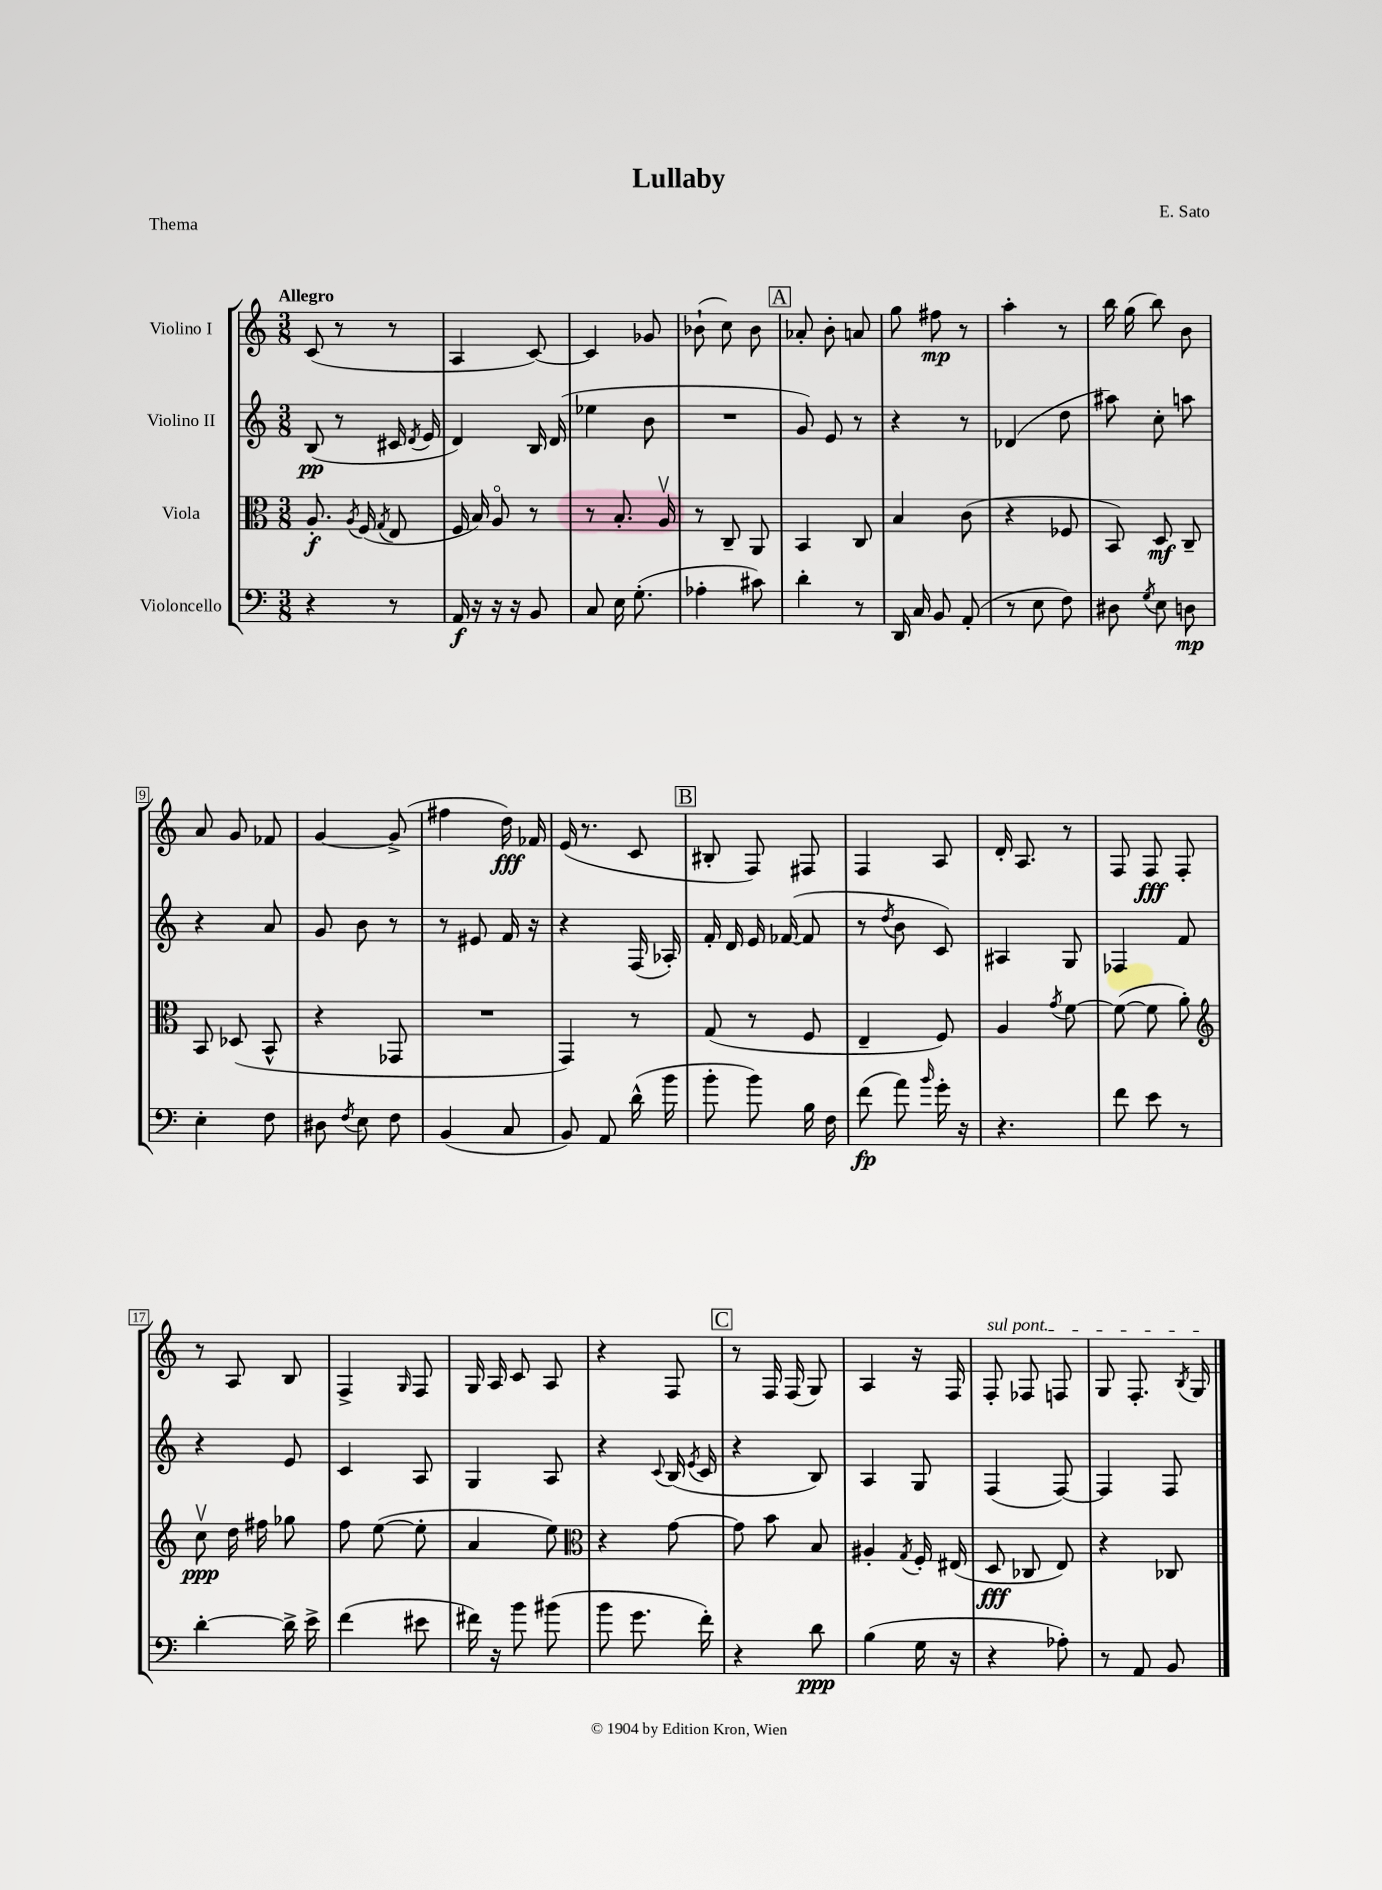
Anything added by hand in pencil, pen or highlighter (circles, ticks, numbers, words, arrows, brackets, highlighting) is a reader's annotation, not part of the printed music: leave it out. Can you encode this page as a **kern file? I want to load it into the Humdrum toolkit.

**kern	**dynam	**kern	**dynam	**kern	**dynam	**kern	**dynam
*part4	*part4	*part3	*part3	*part2	*part2	*part1	*part1
*staff4	*staff4	*staff3	*staff3	*staff2	*staff2	*staff1	*staff1
*I"Violoncello	*	*I"Viola	*	*I"Violino II	*	*I"Violino I	*
*clefF4	*	*clefC3	*	*clefG2	*	*clefG2	*
*k[]	*	*k[]	*	*k[]	*	*k[]	*
*M3/8	*	*M3/8	*	*M3/8	*	*M3/8	*
=1	=1	=1	=1	=1	=1	=1	=1
!	!	!	!	!	!	!LO:TX:a:B:t=Allegro	!
4r	.	8.A'/	f	(8B/	pp	(8c/	.
.	.	.	.	8r	.	8r	.
.	.	8qA/	.	.	.	.	.
.	.	(16F/	.	.	.	.	.
.	.	8qG/	.	.	.	.	.
8r	.	8E/	.	16c#X/	.	8r	.
.	.	.	.	8qd/	.	.	.
.	.	.	.	16e/	.	.	.
=2	=2	=2	=2	=2	=2	=2	=2
16AA/	f	16F/	.	4d/)	.	4A/	.
16r	.	16B/)	.	.	.	.	.
16r	.	8A/	.	.	.	.	.
16r	.	.	.	.	.	.	.
8BB/	.	8r	.	16B/	.	[8c/)	.
.	.	.	.	(16d/	.	.	.
=3	=3	=3	=3	=3	=3	=3	=3
8C/	.	8r	.	4ee-X\	.	4c/]	.
16E\	.	8.B'/	.	.	.	.	.
(8.G'\	.	.	.	.	.	.	.
.	.	.	.	8b\	.	8g-X/	.
.	.	16Av/	.	.	.	.	.
=4	=4	=4	=4	=4	=4	=4	=4
4A-X'\	.	8r	.	4.r	.	(8b-X`\	.
.	.	8C~/	.	.	.	8cc\)	.
8c#X\)	.	8AA/	.	.	.	8b-\	.
!!LO:REH:place=s1:t=A
=5	=5	=5	=5	=5	=5	=5	=5
4d'\	.	4BB/	.	8g/)	.	8a-X'/	.
.	.	.	.	8e/	.	8b'\	.
8r	.	8C/	.	8r	.	8an/	.
=6	=6	=6	=6	=6	=6	=6	=6
16DD/	.	4B/	.	4r	.	8gg\	.
16C/	.	.	.	.	.	.	.
8BB/	.	.	.	.	.	8ff#X\	mp
(8AA'/	.	(8c\	.	8r	.	8r	.
=7	=7	=7	=7	=7	=7	=7	=7
8r	.	4r	.	(4d-X/	.	4aa'\	.
8E\	.	.	.	.	.	.	.
8F\)	.	8F-X/	.	8dd\	.	8r	.
=8	=8	=8	=8	=8	=8	=8	=8
8D#X\	.	8BB/)	.	8aa#X\)	.	16bb\	.
.	.	.	.	.	.	(16gg\	.
8qG/	.	.	.	.	.	.	.
8E\	.	8D/	mf	8cc'\	.	8bb\)	.
8Dn\	mp	8C~/	.	8aan\	.	8b\	.
!!LO:LB:g=z
=9	=9	=9	=9	=9	=9	=9	=9
4E'\	.	8BB/	.	4r	.	8a/	.
.	.	(8D-X/	.	.	.	8g/	.
8F\	.	8BB^^/	.	8a/	.	8f-X/	.
=10	=10	=10	=10	=10	=10	=10	=10
8D#X\	.	4r	.	8g/	.	[4g/	.
8qF/	.	.	.	.	.	.	.
8E\	.	.	.	8b\	.	.	.
8F\	.	8GG-X/	.	8r	.	(8g^/]	.
=11	=11	=11	=11	=11	=11	=11	=11
(4BB/	.	4.r	.	8r	.	4ff#X\	.
.	.	.	.	8e#X/	.	.	.
8C/	.	.	.	16f/	.	16dd\)	fff
.	.	.	.	16r	.	16f-X/	.
=12	=12	=12	=12	=12	=12	=12	=12
8BB/)	.	4GG/)	.	4r	.	(16e/	.
.	.	.	.	.	.	8.r	.
8AA/	.	.	.	.	.	.	.
(16d^^\	.	8r	.	(16F/	.	8c/	.
16b\	.	.	.	16A-X'/)	.	.	.
!!LO:REH:place=s1:t=B
=13	=13	=13	=13	=13	=13	=13	=13
8b'\	.	(8G/	.	16f'/	.	8B#X'/	.
.	.	.	.	16d/	.	.	.
8b\)	.	8r	.	16e/	.	8F/)	.
.	.	.	.	([16f-X/	.	.	.
16B\	.	8F/	.	8f-/]	.	8F#X/	.
16F\	.	.	.	.	.	.	.
=14	=14	=14	=14	=14	=14	=14	=14
(8f\	fp	4E~/	.	8r	.	4F/	.
.	.	.	.	8qdd/	.	.	.
8a\)	.	.	.	8b\	.	.	.
16qqb/	.	.	.	.	.	.	.
16g'\	.	8F/)	.	8c/)	.	8A/	.
16r	.	.	.	.	.	.	.
=15	=15	=15	=15	=15	=15	=15	=15
4.r	.	4A/	.	4A#X/	.	16d'/	.
.	.	.	.	.	.	8.A/	.
.	.	8qg/	.	.	.	.	.
.	.	[8f\	.	8G/	.	8r	.
=16	=16	=16	=16	=16	=16	=16	=16
8f\	.	(8f\_	.	4F-X/	.	8F/	.
8e\	.	8f\]	.	.	.	8F/	fff
8r	.	8a'\)	.	8f/	.	8F'/	.
!!LO:LB:g=z
=17	=17	=17	=17	=17	=17	=17	=17
*	*	*clefG2	*	*	*	*	*
[4d'\	.	8ccv\	ppp	4r	.	8r	.
.	.	16dd\	.	.	.	8A/	.
.	.	16ff#X\	.	.	.	.	.
16d^\]	.	8gg-X\	.	8e/	.	8B/	.
16e^\	.	.	.	.	.	.	.
=18	=18	=18	=18	=18	=18	=18	=18
(4f\	.	8ff\	.	4c/	.	4F^/	.
.	.	([8ee\	.	.	.	.	.
.	.	.	.	.	.	16qqG/	.
8e#X\	.	8ee'\]	.	8A/	.	8F/	.
=19	=19	=19	=19	=19	=19	=19	=19
16f#X\)	.	4a/	.	4G/	.	16G/	.
16r	.	.	.	.	.	16A/	.
8b\	.	.	.	.	.	8c/	.
(8b#X\	.	8ee\)	.	8A/	.	8A/	.
=20	=20	=20	=20	=20	=20	=20	=20
*	*	*clefC3	*	*	*	*	*
8b\	.	4r	.	4r	.	4r	.
8.g\	.	.	.	.	.	.	.
.	.	.	.	8qqc/	.	.	.
.	.	[8g\	.	(16B/	.	8F/	.
.	.	.	.	8qe/	.	.	.
16f'\)	.	.	.	16c/	.	.	.
!!LO:REH:place=s1:t=C
=21	=21	=21	=21	=21	=21	=21	=21
4r	.	8g\]	.	4r	.	8r	.
.	.	8b\	.	.	.	16F/	.
.	.	.	.	.	.	(16F/	.
8d\	ppp	8B/	.	8B/)	.	8G/)	.
=22	=22	=22	=22	=22	=22	=22	=22
(4B\	.	4A#X'/	.	4A/	.	4A/	.
.	.	8qG/	.	.	.	.	.
16G\	.	16F'/	.	8G/	.	16r	.
16r	.	(16E#X/	.	.	.	16F/	.
=23	=23	=23	=23	=23	=23	=23	=23
!	!	!	!	!	!	!LO:TX:a:i:t=sul pont.	!
4r	.	8D/	fff	(4F/	.	8F'/	.
.	.	8C-X/	.	.	.	8F-X/	.
8A-X'\)	.	8E/)	.	[8F/)	.	8Fn/	.
=24	=24	=24	=24	=24	=24	=24	=24
8r	.	4r	.	4F/]	.	8G/	.
8AA/	.	.	.	.	.	8.F'/	.
8BB/	.	8C-X/	.	8F/	.	.	.
.	.	.	.	.	.	8qB/	.
.	.	.	.	.	.	16G/	.
==	==	==	==	==	==	==	==
*-	*-	*-	*-	*-	*-	*-	*-
